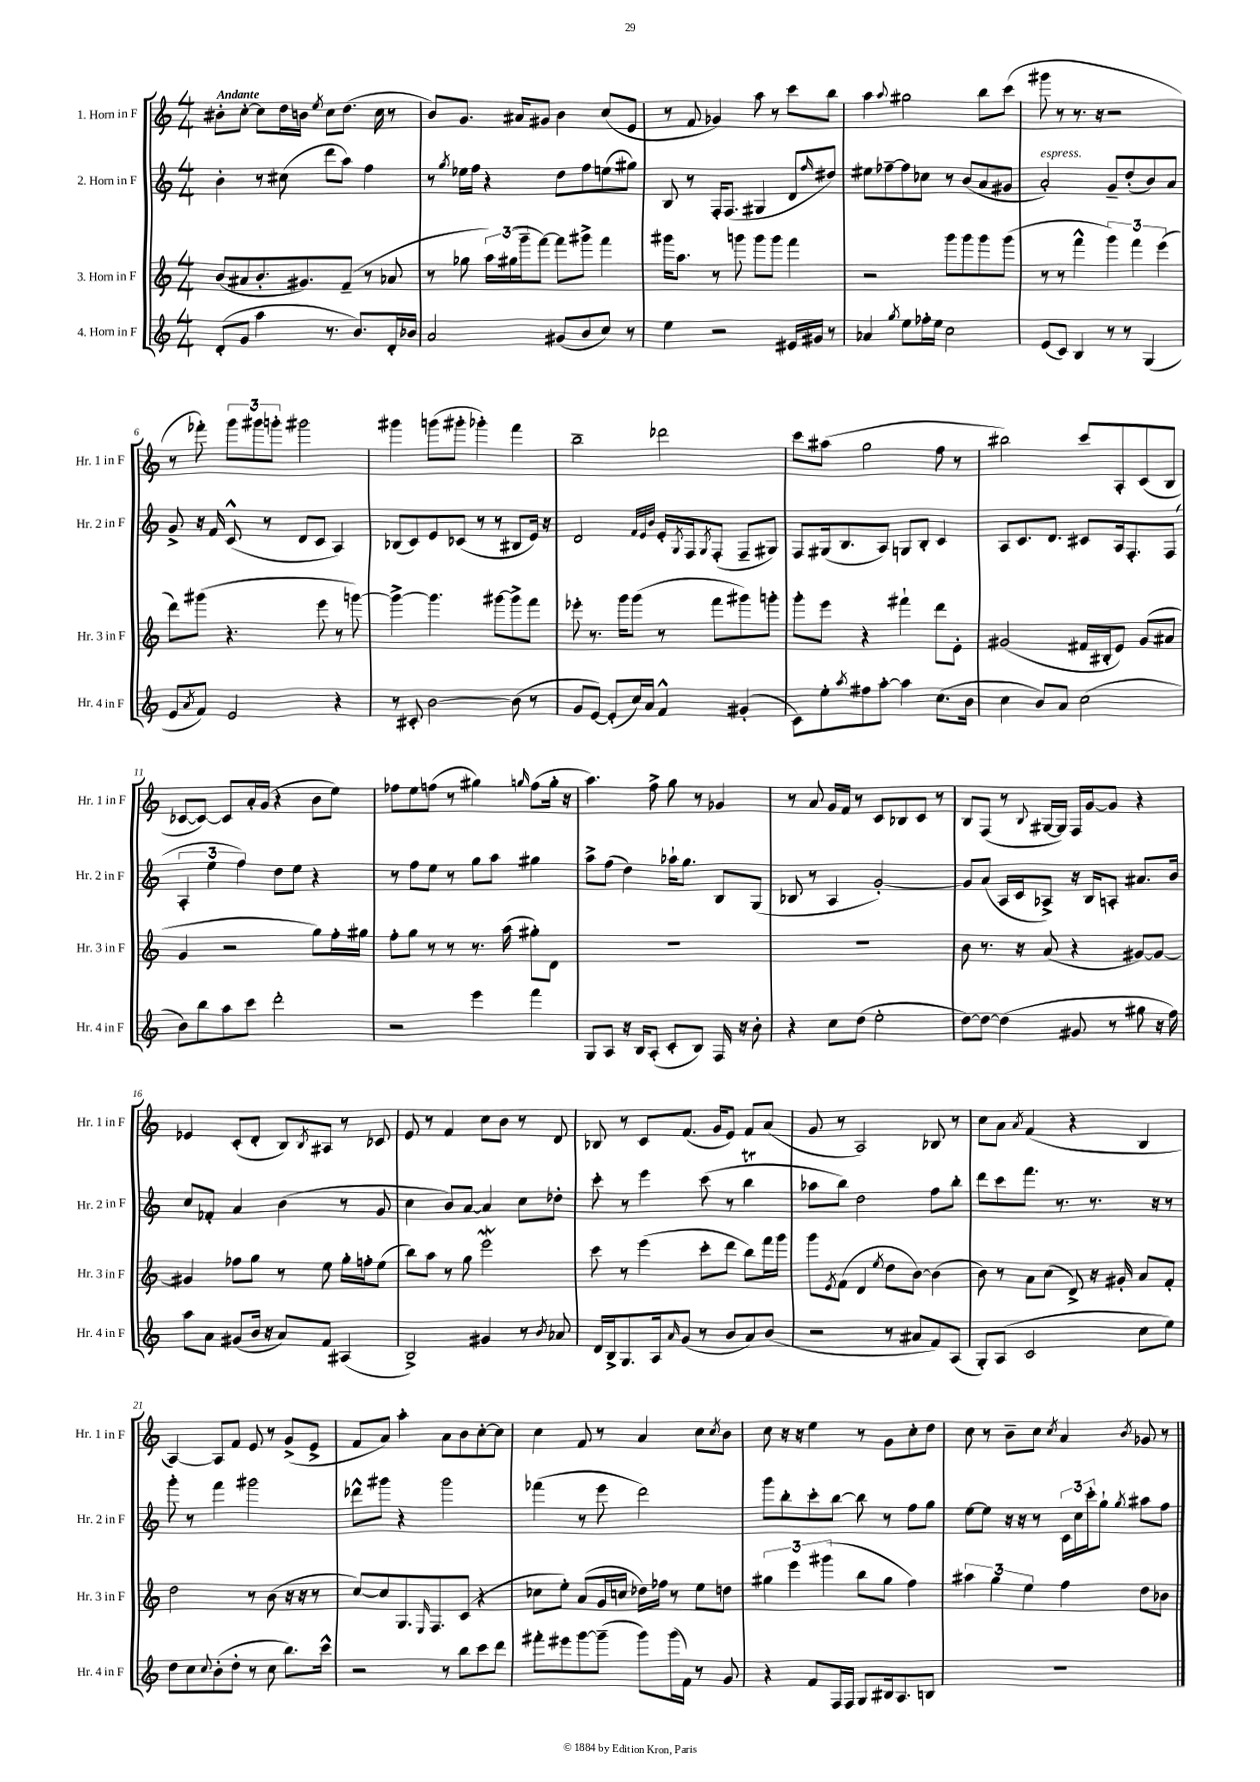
<<
\new StaffGroup <<
\new Staff = "s0" \with { instrumentName = "1. Horn in F" shortInstrumentName = "Hr. 1 in F" } {
    \clef treble \key c \major \numericTimeSignature \time 4/4 \tempo "Andante"
    bis'8-. c''8~-. c''8 d''16 b'16 \acciaccatura { e''8 } c''8 d''8.( c''16 r8 |
    b'8) g'8. ais'16 gis'8 b'4 c''8( e'8 |
    r8 f'8 ges'4) a''8 r8 c'''8 b''8 |
    a''4 \appoggiatura { a''8 } gis''2 b''8 c'''8( |
    gis'''8 r8 r8. r16 r2 |
    r8 fes'''8-.) \tuplet 3/2 { g'''8 gis'''8 g'''8-. } gis'''2 |
    gis'''4 g'''8( gis'''8-. ges'''4-.) f'''4 |
    b''2-- des'''2 |
    c'''8 ais''8( g''2 f''8 r8 |
    bis''2) c'''8 a8-. c'8( b8 |
    ces'8~ ces'8~) ces'8 a'16-. g'16( r4 b'8 e''8) |
    fes''8 e''8 f''8( r8 gis''4) \grace { g''16 } f''8( g''16-. r16 |
    a''4.) f''8-> g''8 r8 ges'4 |
    r8 a'8 g'16 f'16 r8 c'8 bes8 c'8 r8 |
    b8 f8( r8 \appoggiatura { b8 } gis16~ gis16) f16 g'16~ g'8 r4 |
    ees'4 c'8-.( d'8-. b8) \acciaccatura { b8 } ais8 r8 ces'8 |
    e'8 r8 f'4 c''8 b'8 r8 d'8 |
    bes8 r8 c'8 f'8.( g'16 e'8) f'8 a'8( |
    g'8 r8 a2) bes8 r8 |
    c''8 a'8 \acciaccatura { a'8 } f'4( r4 b4 |
    a4~) a8 f'8 e'8 r8 g'8->( e'8-> |
    f'8 a'8) a''4-. a'8 b'8 c''8~-. c''8 |
    c''4 f'8 r8 a'4 c''8 \acciaccatura { c''8 } b'8 |
    c''8 r16 r16 e''4 r8 g'8 c''8-. d''8 |
    c''8 r8 b'8-- c''8 \acciaccatura { c''8 } a'4 \acciaccatura { b'8 } ges'8 r8 \bar "|." |
}
\new Staff = "s1" \with { instrumentName = "2. Horn in F" shortInstrumentName = "Hr. 2 in F" } {
    \clef treble \key c \major \numericTimeSignature \time 4/4
    b'4-. r8 cis''8( d'''8 a''8) f''4 |
    r8 \acciaccatura { g''8 } ees''16 f''16 r4 d''8 f''8 e''8( gis''8) |
    b8 r8 f16-. f8.( gis4 d'8 \grace { f''16 } dis''8) |
    eis''8 fes''8~-- fes''8 ces''8 r8 b'8( a'8 gis'8 |
    a'2-.^\markup { \italic "espress." }) g'8-- d''8-.( b'8) a'8 |
    g'8-> r16 f'16 c'8-^( r8 d'8 c'8 a4) |
    bes8( c'8) e'8 ces'8( r8 r8 bis8 e'16) r16 |
    d'2 \grace { f'32 e'32 b'32 } e'16-. \acciaccatura { g8 } f16 \acciaccatura { g8 } f8-.( f8-- gis8) |
    f8 gis16( b8. a8) g8 b8-. c'4 |
    a8 c'8. d'8. cis'8 a16 f8.-. f8( |
    \tuplet 3/2 { a4-. e''4 f''4) } d''8 e''8 r4 |
    r8 f''8 e''8 r8 g''8 a''8 gis''4 |
    a''8-> f''8( d''4) aes''16-! g''8. b8 g8( |
    bes8 r8 a4 g'2~-.) |
    g'8 a'8( a16 c'16 aes8->) r16 b16 a8-. ais'8. b'16 |
    c''8 fes'8-. a'4 b'4( r8 g'8 |
    c''4 b'8) a'8~ a'4 c''8 des''8-. |
    c'''8-. r8 e'''4 c'''8( r8 b''4\trill |
    aes''8 b''8) d''2 f''8 b''8-. |
    d'''8 c'''8 f'''8. r8. r8. r16 r8 |
    g'''8-. r8 f'''4 gis'''2 |
    des'''8-^ gis'''8 r4 gis'''2 |
    fes'''4( r8 e'''8 d'''2) |
    g'''8 b''8-. c'''8-. b''8~ b''8 r8 f''8 g''8 |
    e''8~ e''8 r16 r16 r8 \tuplet 3/2 { c'16 c''16 c'''16-. } g''8-! \acciaccatura { g''8 } ais''8 f''8 \bar "|." |
}
\new Staff = "s2" \with { instrumentName = "3. Horn in F" shortInstrumentName = "Hr. 3 in F" } {
    \clef treble \key c \major \numericTimeSignature \time 4/4
    b'8( ais'8 b'8.-. gis'8.) f'8--( r8 aes'8 |
    r8 ges''8 \tuplet 3/2 { a''16) gis''16( g'''16-- } f'''8~) f'''8 gis'''8-> f'''4 |
    gis'''16 a''8. r8 g'''8 g'''8 g'''8 f'''4 |
    r2 g'''8 g'''8 g'''8 g'''8( |
    r8 r8 f'''4-^ \tuplet 3/2 { g'''4) f'''4 e'''4( } |
    d'''8) gis'''8( r4. e'''8 r8 g'''8~) |
    g'''4~-> g'''4. gis'''8~ gis'''8-> f'''8 |
    ees'''8-. r8. g'''16 g'''8( r8 f'''8 gis'''8) g'''8-. |
    g'''8-. e'''8 r4 fis'''4-! d'''8 e'8-. |
    gis'2( fis'16 bis16-. e'8) gis'8( ais'8 |
    g'4 r2 g''8) f''16-. gis''16 |
    f''8-. g''8 r8 r8 r8. a''16( gis''8-.) d'8 |
    R1 |
    R1 |
    b'8 r8. r16 a'8( r4 gis'8~) gis'8~ |
    gis'4 fes''8 g''8 r8 e''8 g''16-. f''16-. e''8( |
    b''8) a''8 r8 g''8 e'''2\mordent |
    c'''8 r8 e'''4( c'''8-. d'''8 b''8) f'''16 g'''16 |
    g'''8 \acciaccatura { e'8 } f'8( d'4 \acciaccatura { e''8 } d''8 b'8~) b'4( |
    b'8) r8 a'8 c''8( d'8->) r16 gis'16-. a'8 f'8-. |
    d''2 r8 b'8( r16 r16 r8 |
    c''8~) c''8 g8. \grace { e16 } f8. c'8( r4 |
    ces''8 e''8-.) a'8( g'16 c''16 des''16) fes''16 r8 e''8 d''8 |
    \tuplet 3/2 { gis''4 e'''4 gis'''4( } b''8 gis''8 f''4) |
    \tuplet 3/2 { ais''4 g''4 e''4 } f''4 d''8 bes'8 \bar "|." |
}
\new Staff = "s3" \with { instrumentName = "4. Horn in F" shortInstrumentName = "Hr. 4 in F" } {
    \clef treble \key c \major \numericTimeSignature \time 4/4
    d'8-.( g'8 a''4 r8. b'8.) d'16-. bes'16 |
    a'2 gis'8( b'8 c''8) r8 |
    e''4 r2 eis'16 gis'16 r8 |
    aes'4 \acciaccatura { g''8 } e''8 fes''16-. e''16 c''2 |
    e'8( c'8) b4 r8 r8 g4( |
    e'8 \acciaccatura { a'8 } f'8) e'2 r4 |
    r8 cis'8-. b'2~ b'8( r8 |
    g'8 e'8~) e'8-.( c''16) a'16 f'4-^ gis'4-.( |
    c'8) e''8-. \acciaccatura { a''8 } fis''8 a''8~-. a''4 c''8.( b'16 |
    c''4 b'8) a'8 c''2( |
    b'8) b''8 a''8 c'''8 d'''2-. |
    r2 e'''4 f'''4 |
    g8 a8 r16 b16 a8-.( c'8-. b8) f16 r16 b'8-. |
    r4 c''8 d''8( e''2-. |
    d''8~) d''8~ d''4( gis'8 r8 gis''8 r16 f''16) |
    a''8 a'8 gis'8( b'16 r16 a'8) f'8 ais4( |
    b2->) gis'4 r8 \acciaccatura { b'8 } aes'8 |
    d'16 b16-> g8. a16 \grace { a'16 } g'8( r8 b'8 a'8) b'8( |
    r2 r8 ais'8 f'8) a8( |
    g8-.) a8( c'2 c''8 e''8) |
    d''8 c''8 \appoggiatura { c''8 } b'8-.( d''8-. r8 c''8 b''8.) c'''16-^ |
    r2 r8 b''8 c'''8 d'''8 |
    fis'''8-. eis'''8 g'''8~ g'''8--( g'''8) g'''16( f'16) r8 g'8 |
    r4 f'8 f16 f16 g8 bis16 a8. b8 |
    R1 \bar "|." |
}
>>
>>
